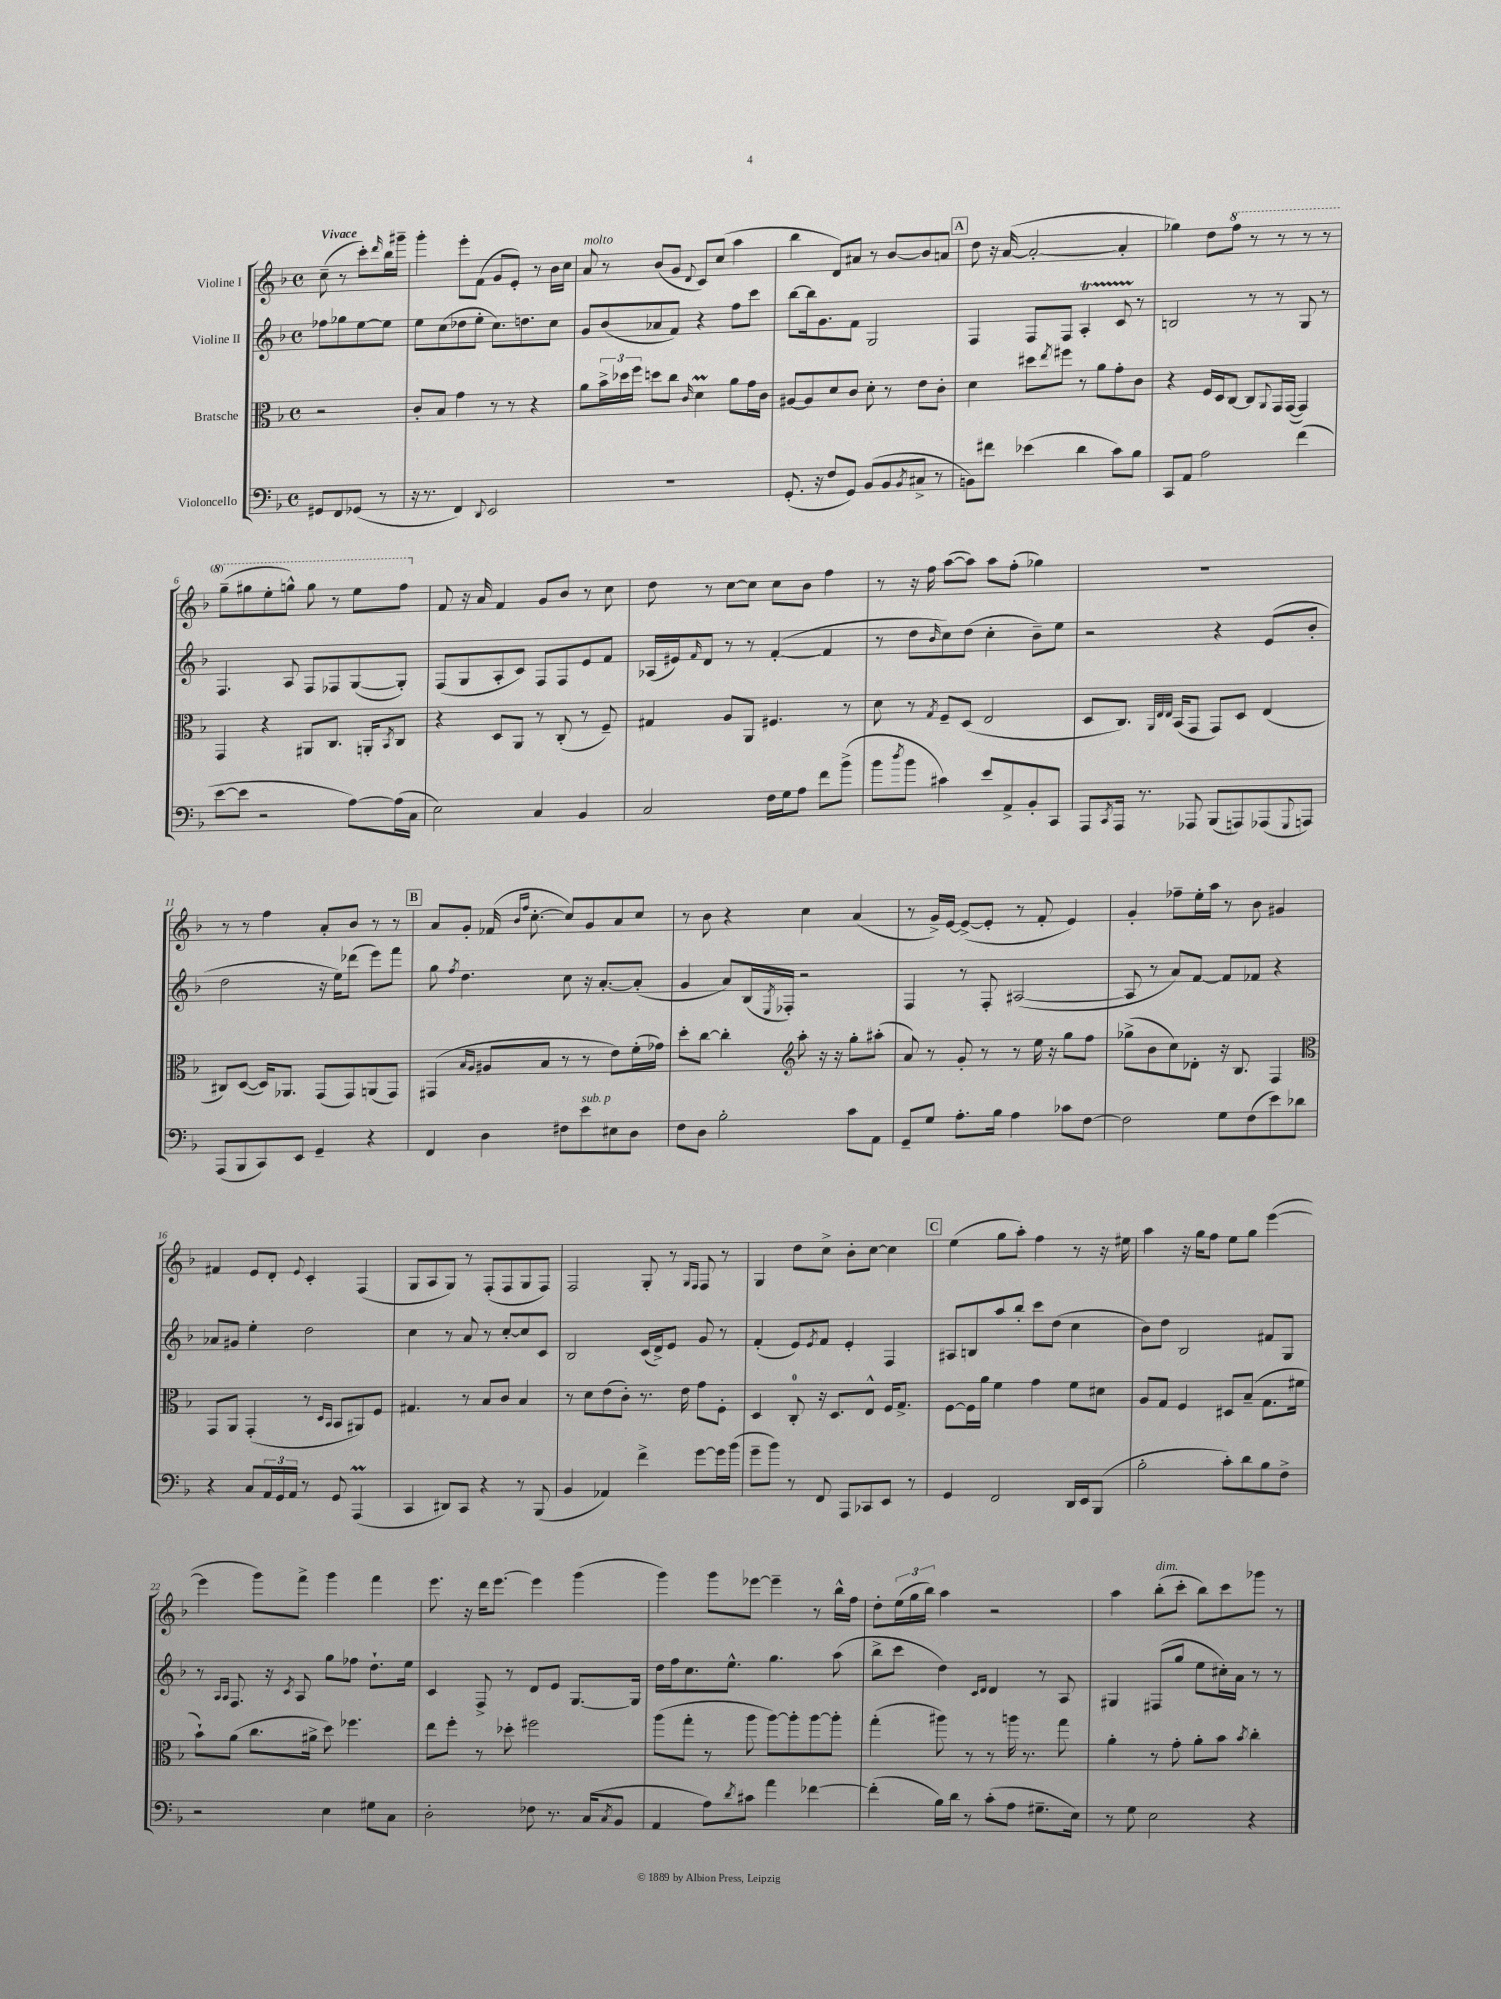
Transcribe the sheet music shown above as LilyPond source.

<<
\new StaffGroup <<
\new Staff = "s0" \with { instrumentName = "Violine I" } {
    \clef treble \key f \major \defaultTimeSignature \time 4/4 \partial 2 \tempo "Vivace"
    c''8--( r8 c'''8-.) \grace { d'''16 } bes''16 gis'''16-- |
    g'''4-. e'''8-. f'8( g'8 e'8-.) r8 bes'16 c''16 |
    a'8^\markup { \italic "molto" } r8 bes'8( g'8 \appoggiatura { d'8 } c'8) c''8( a''4 |
    bes''4 d'8) ais'8 r8 bes'8~ bes'8 a'8 |
    \mark \markup { \box "A" } d''8 r16 a'16~( a'2~-. a'4-. |
    ges''4) d''8 \ottava #1 f'''8 r8 r8 r8 r8 |
    g'''8--( gis'''8 e'''8-. g'''8-^) g'''8 r8 e'''8 f'''8 \ottava #0 |
    f'8 r16 a'16 f'4 g'8 bes'8 r8 c''8 |
    d''8 r8 c''8~ c''8 c''8 bes'8 f''4 |
    r8 r16 f''16 a''8~( a''8) a''8 f''8-.( ges''4) |
    R1 |
    r8 r8 f''4 a'8-. bes'8 r8 r8 |
    \mark \markup { \box "B" } a'8 g'8-. fes'16( \grace { bes'16 f''16 } c''8.~-. c''8) g'8 a'8 c''8 |
    r8 bes'8 r4 c''4 a'4( |
    r8 g'16->) e'16~ e'8~->( e'8-. r8 f'8-. e'4) |
    g'4-. fes''8-- e''16-. a''16 r8 bes'8 gis'4 |
    fis'4 e'8 d'8-. \appoggiatura { e'8 } c'4-. f4( |
    g8 a8 g8) r8 f8-.( f8 g8 f8) |
    f2 g8-. r8 \grace { g16 f16 } f8 r8 |
    g4 d''8 c''8-> bes'8-. c''8~ c''4 |
    \mark \markup { \box "C" } e''4( g''8 a''8-.) f''4 r8 r16 eis''16 |
    a''4 r16 g''16 f''8 e''8 g''8 e'''4~( |
    e'''4 g'''8) f'''8-> g'''4 f'''4 |
    e'''8. r16 d'''16 e'''8.~ e'''4 g'''4( |
    g'''4) g'''8 ees'''8~ ees'''4-- r8 bes''16-^ f''16 |
    d''8-. \tuplet 3/2 { e''16( g''16 bes''16) } a''4 r2 |
    a''4 bes''8-.^\markup { \italic "dim." }( c'''8-. bes''8) c'''8 ges'''8 r8 \bar "|." |
}
\new Staff = "s1" \with { instrumentName = "Violine II" } {
    \clef treble \key f \major \defaultTimeSignature \time 4/4 \partial 2
    fes''8 ges''8 e''8~ e''8 |
    e''8 c''8( des''8 e''8-. c''8.) d''8. c''8 |
    g'8 bes'8( aes'8 f'8) r4 f''8 c'''8 |
    bes''8~ bes''16 g'8. f'8 g2 |
    \mark \markup { \box "A" } f4 f8 f8 a4-.\startTrillSpan c'8 r8\stopTrillSpan |
    b2 r8 r8 g8 r8 |
    f4. a8 f8 fes8 g8~( g8-.) |
    f8( g8 a8-. c'8) f8 f8 e'8 f'8 |
    aes16( eis'16) \grace { f'16 } d'8 r8 r8 f'4~-.( f'4 |
    r8 d''8 \grace { bes'16 } c''8) d''8( c''4-. bes'8--) e''8 |
    r2 r4 e'8( bes'8-. |
    d''2 r16 e''16) des'''8( e'''8) f'''8 |
    \mark \markup { \box "B" } g''8 \acciaccatura { f''8 } d''4. c''8 r16 a'8.~-. a'8-.( |
    g'4 a'8) bes16( \acciaccatura { e8 } fes16-.) r2 |
    f4 r8 f8-. ais2~( |
    ais8 r8 a'8) f'8~ f'8 fes'8 r4 |
    aes'8 gis'8 e''4-. d''2 |
    c''4 r8 a'8 r8 c''8~-. c''8 c'8 |
    bes2 c'16( d'16->) e'8 g'8 r8 |
    f'4-.( e'8) \acciaccatura { e'8 } f'8 e'4-. f4 |
    \mark \markup { \box "C" } ais8 b8 a''8 bes''8-. c'''8 d''8( c''4 |
    bes'8) d''8 bes2 fis'8 g8 |
    r8 \grace { a16 a16 } f8. r16 \acciaccatura { c'8 } a8 g''8 fes''8 d''8.-! e''16 |
    c'4 f8-> r8 d'8 e'8 g8.~ g16 |
    d''16 f''16 c''8. e''8.-^ g''4. a''8( |
    bes''8-> c'''8 d''4) \grace { c'16 d'16 } d'4 r8 a8 |
    gis4 fis8( g''8 e''8 cis''16-.) a'16 r8 r8 \bar "|." |
}
\new Staff = "s2" \with { instrumentName = "Bratsche" } {
    \clef alto \key f \major \defaultTimeSignature \time 4/4 \partial 2
    r2 |
    c'8-. bes8 g'4 r8 r8 r4 |
    a'8 \tuplet 3/2 { bes'16-> des''16 f''16 } d''8 c''8 \grace { c'16 } d'4\prall a'8 g'16 c'16 |
    ais8~ ais8 d'8 c'8 d'8-. r8 e'8 c'8-. |
    \mark \markup { \box "A" } d'4 dis''8 \acciaccatura { e''8 } fis''8 r8 a'8 g'8-. c'8 |
    r4 f16 d16 c8~ c8 \appoggiatura { a,8 } g,16 g,16~( g,4) |
    g,4 r4 ais,8 c8. a,16-. \acciaccatura { bes,8 } c8 |
    r4 d8 a,8 r8 c8-.( r8 f8--) |
    gis4 a8 a,8 fis4. r8 |
    d'8 r8 \acciaccatura { g8 } f8-- d8( e2 |
    d8 c8.) \grace { a,32 e32 e32 } bes,16( g,8 g,8) d8 e4( |
    cis8) d8~( d16) aes,8. g,8( g,8) a,8( g,8) |
    \mark \markup { \box "B" } gis,4( \grace { bes16 a16 } ais8 bes8 r8 r8 e'8) f'16-.( ges'16) |
    d''8-. c''8~ c''4-. \clef treble a''8-. r16 r16 g''8-. ais''8-.( |
    a'8) r8 g'8-. r8 r8 e''16 r16 g''8 f''8 |
    ges''8->( bes'8 c''8) des'8-. r16 bes8. f4 |
    \clef alto g,8 a,8 g,4-.( r8 \grace { d16 bes,16 } bes,8 ais,8) f8 |
    gis4. r8 bes8 c'8 bes4 |
    r8 d'8 e'8( c'8-.) r8. e'16 g'8 f8-. |
    d4 c8-0-. r16 d8. e8-^ f16 g8.-> |
    \mark \markup { \box "C" } f8~ f16 a'16 f'4 g'4 f'8 dis'8 |
    a8 g8 f4 dis8 bes8--( g8. fis'16 |
    bes'8-!) a'8( c''8. ais'16-> d''8) fes''4. |
    e''8 f''8-. r8 des''8-. fis''2 |
    a''8( g''8-. r8 a''8 a''8~) a''8-. a''8~ a''8-. |
    g''4-.( ais''8) r8 r8 a''16 r8. g''8 |
    a'4-. r8 g'8-. a'8-. bes'8 \acciaccatura { bes'8 } c''4-. \bar "|." |
}
\new Staff = "s3" \with { instrumentName = "Violoncello" } {
    \clef bass \key f \major \defaultTimeSignature \time 4/4 \partial 2
    gis,8 f,8 ges,8( r8 |
    r16 r8. f,4) \appoggiatura { d,8 } e,2 |
    R1 |
    g,8.-.( r16 f8 g,8) bes,8( bes,8 \acciaccatura { bes,8 } cis8-> r8 |
    \mark \markup { \box "A" } b,8) fis'8 ees'4( d'4 c'8) bes8 |
    c,8 a,8 a2 f'4( |
    e'8~ e'8 r2 a8~) a16( c16 |
    e2) c4 bes,4 |
    c2 f16 g16 a8 f'8 bes'8->( |
    bes'8 \acciaccatura { d''8 } bes'8 cis'4) e'8 a,8-> bes,8-. c,8 |
    a,,8 \acciaccatura { c,8 } a,,16 r8. aes,,8 bes,,8( a,,8) aes,,8( \appoggiatura { g,,8 } a,,8) |
    a,,8( bes,,8 c,8) e,8 g,4-- r4 |
    \mark \markup { \box "B" } f,4 d4 fis8 e'8^\markup { \italic "sub. p" } eis8 d8 |
    f8 d8 bes2-. c'8 a,8 |
    g,8-- g8 a8.-. bes16 a4 ces'8 f8~ |
    f2 g8 f8( e'8) des'8 |
    r4 c8 \tuplet 3/2 { a,16 g,16 a,16 } r8 g,8 a,,4\prall( |
    c,4 dis,8) c,8 r4 r8 bes,,8( |
    bes,4 aes,4) f'4-> g'8~ g'16 bes'16( |
    g'8-- bes'8) r8 f,8 a,,8 ces,8 e,8 r8 |
    \mark \markup { \box "C" } g,4 f,2 d,16 e,16 bes,,8( |
    bes2-. c'8-.) d'8 bes8 f8-> |
    r2 e4 gis8 c8 |
    d2-. fes8 r8. c16( \acciaccatura { c8 } bes,8 |
    a,4 a8) \acciaccatura { d'8 } cis'8 a'4 fes'4~ |
    fes'4-.( bes16) d'16 r8 c'8-.( a8 gis8.-- e16) |
    r8 g8 e2 r4 \bar "|." |
}
>>
>>
